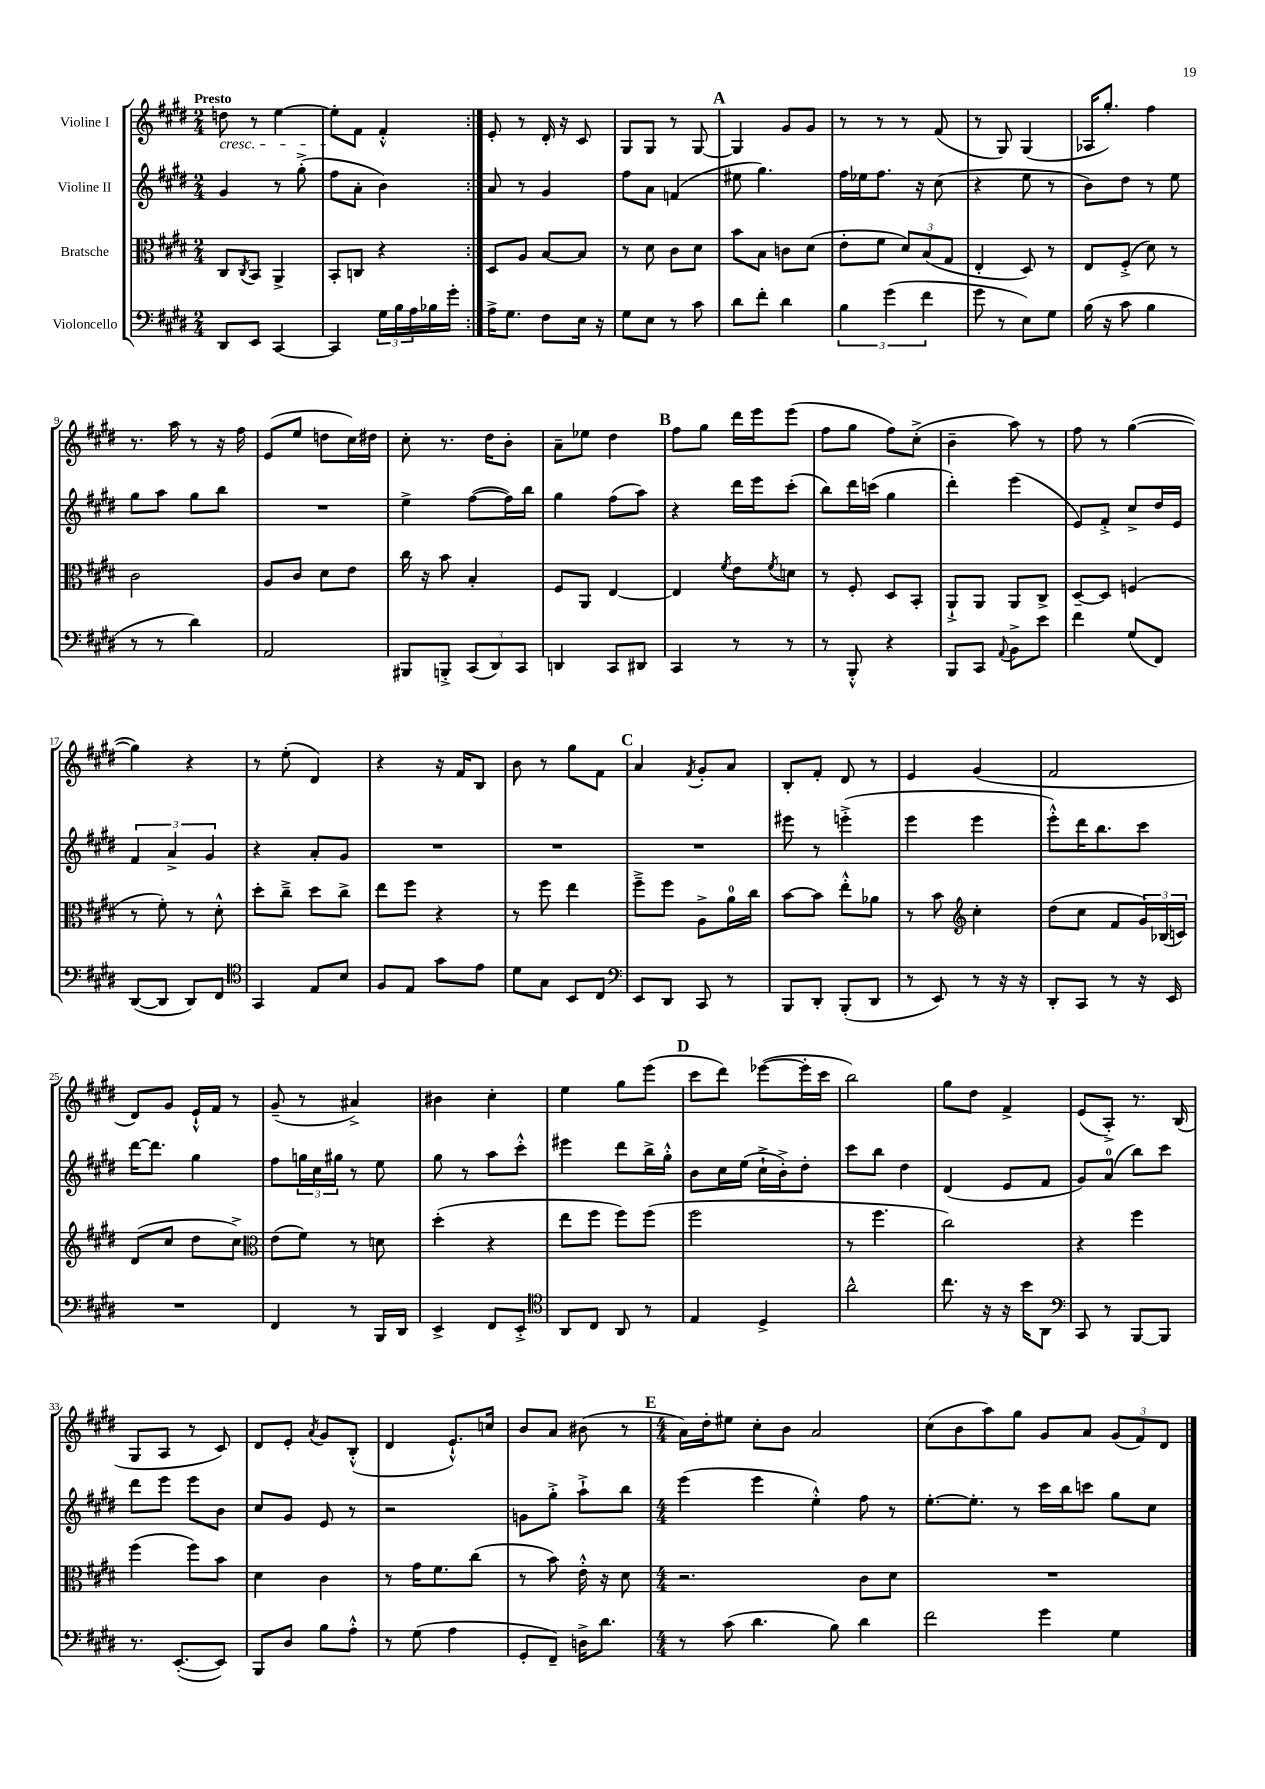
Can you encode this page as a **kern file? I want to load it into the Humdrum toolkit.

**kern	**kern	**kern	**kern
*part4	*part3	*part2	*part1
*staff4	*staff3	*staff2	*staff1
*I"Violoncello	*I"Bratsche	*I"Violine II	*I"Violine I
*clefF4	*clefC3	*clefG2	*clefG2
*k[f#c#g#d#]	*k[f#c#g#d#]	*k[f#c#g#d#]	*k[f#c#g#d#]
*M2/4	*M2/4	*M2/4	*M2/4
=1	=1	=1	=1
!	!	!	!LO:TX:a:B:t=Presto
!	!	!	!LO:TX:b:i:t=cresc.
8DD#/L	8C#/L	4g#/	8ddn\
.	8qC#/	.	.
8EE/J	8BB/J	.	8r
[4CC#/	4AA^/	8r	[4ee\
.	.	(8gg#'^\	.
=2	=2	=2	=2
4CC#/]	8BB'/L	8ff#\L	8ee'\L]
.	8Cn/J	8a'\J	8f#\J
24G#\LL	4r	4b\)	4f#'^^/
24B\	.	.	.
24A\	.	.	.
16B-X\	.	.	.
16g#'\JJ	.	.	.
=3:|!	=3:|!	=3:|!	=3:|!
16A^\KL	8D#/L	8a/	8e'/
8.G#\J	.	.	.
.	8A/J	8r	8r
8F#\L	[8B/L	4g#/	16d#'/
.	.	.	16r
16E\Jk	8B/J]	.	8c#/
16r	.	.	.
=4	=4	=4	=4
8G#\L	8r	8ff#\L	8G#/L
8E\J	8d#\	8a\J	8G#/J
8r	8c#\L	(4fn/	8r
8c#\	8d#\J	.	[8G#/
!!LO:REH:place=s1:t=A
=5	=5	=5	=5
8d#\L	8b\L	8ee#X\	4G#/]
8f#'\J	8B\J	4.gg#\)	.
4d#\	8cn\L	.	8g#/L
.	(8d#\J	.	8g#/J
=6	=6	=6	=6
6B\	8e'\L	16ff#\LL	8r
.	.	16ee-X\J	.
.	8f#\J	8.ff#\J	8r
(6g#\	.	.	.
.	12d#/L)	.	8r
.	.	16r	.
6f#\	(12B/	.	.
.	.	(8cc#\	(8f#/
.	12G#/J	.	.
=7	=7	=7	=7
8g#\	4E'/	4r	8r
8r	.	.	8G#/)
8E\L)	8D#/)	8ee\	(4G#/
8G#\J	8r	8r	.
=8	=8	=8	=8
(16B\	8E/L	8b\L)	16A-X/KL
16r	.	.	8.gg#'/J)
8c#\	(8F#'^/J	8dd#\J	.
4B\	8d#\)	8r	4ff#\
.	8r	8ee\	.
!!LO:LB:g=z
=9	=9	=9	=9
8r	2c#\	8gg#\L	8.r
8r	.	8aa\J	.
.	.	.	16aa\
4d#\)	.	8gg#\L	8r
.	.	8bb\J	16r
.	.	.	16ff#\
=10	=10	=10	=10
2AA/	8A/L	2r	(8e/L
.	8c#/J	.	8ee/J
.	8d#\L	.	8ddn\L
.	8e\J	.	16cc#\L)
.	.	.	16dd#X\JJ
=11	=11	=11	=11
8BBB#X/L	16cc#\	4ee^\	8cc#'\
.	16r	.	.
8BBBn'^/J	8b\	.	8.r
(12CC#/L	4B'/	([8ff#\L	.
.	.	.	16dd#\KL
12DD#/)	.	.	.
.	.	16ff#\L])	8b'\J
12CC#/J	.	.	.
.	.	16bb\JJ	.
=12	=12	=12	=12
4DDn/	8F#/L	4gg#\	8a~\L
.	8AA/J	.	8ee-X\J
8CC#/L	[4E/	(8ff#\L	4dd#\
8DD#X/J	.	8aa\J)	.
!!LO:REH:place=s1:t=B
=13	=13	=13	=13
4CC#/	4E/]	4r	8ff#\L
.	.	.	8gg#\J
.	8qf#/	.	.
8r	8e\L	16ddd#\LL	16ddd#\LL
.	.	16eee\J	16eee\J
.	8qf#/	.	.
8r	8dn\J	(8ccc#'\J	(8eee\J
=14	=14	=14	=14
8r	8r	8bb\L)	8ff#\L
8BBB'^^/	8F#'/	16ddd#\L	8gg#\J
.	.	(16cccn\JJ	.
4r	8D#/L	4gg#\	8ff#\L)
.	8BB'/J	.	(8cc#'^\J
=15	=15	=15	=15
8BBB/L	8AA`^/L	4ddd#'\)	4b~\
8CC#/J	8AA/J	.	.
8qqAA/	.	.	.
8BB^\L	8AA/L	(4eee\	8aa\)
8e\J	8C#^/J	.	8r
=16	=16	=16	=16
4f#\	[8D#~/L	8e/L)	8ff#\
.	8D#/J]	8f#'^/J	8r
(8G#/L	(4Fn/	8cc#^/L	([4gg#\
8FF#/J)	.	16dd#/L	.
.	.	16e/JJ	.
!!LO:LB:g=z
=17	=17	=17	=17
([8DD#/L	8r	6f#/	4gg#\])
8DD#/J]	8f#'\)	.	.
.	.	6a^/	.
8DD#/L)	8r	.	4r
.	.	6g#/	.
8FF#/J	8d#'^^\	.	.
=18	=18	=18	=18
*clefC4	*	*	*
4GG#/	8dd#'\L	4r	8r
.	8cc#~^\J	.	(8ee'\
8E/L	8dd#\L	8a'/L	4d#/)
8B/J	8cc#^\J	8g#/J	.
=19	=19	=19	=19
8F#/L	8ee\L	2r	4r
8E/J	8ff#\J	.	.
8g#\L	4r	.	16r
.	.	.	16f#/KL
8e\J	.	.	8B/J
=20	=20	=20	=20
8d#\L	8r	2r	8b\
8G#\J	8ff#\	.	8r
8BB/L	4ee\	.	8gg#\L
8C#/J	.	.	8f#\J
!!LO:REH:place=s1:t=C
=21	=21	=21	=21
*clefF4	*	*	*
8EE/L	8ff#~^\L	2r	4a/
8DD#/J	8ff#\J	.	.
.	.	.	8qf#/
8CC#/	8A^\L	.	8g#'/L
8r	16a\L	.	8a/J
.	16cc#\JJ	.	.
=22	=22	=22	=22
8BBB/L	[8b\L	8eee#X\	8B'/L
8DD#'/J	8b\J]	8r	8f#'/J
(8BBB'/L	8ee'^^\L	(4eeen'^\	8d#/
8DD#/J	8a-X\J	.	8r
=23	=23	=23	=23
8r	8r	4eee\	4e/
8EE/)	8b\	.	.
*	*clefG2	*	*
8r	4cc#'\	4eee\	(4g#/
16r	.	.	.
16r	.	.	.
=24	=24	=24	=24
8DD#'/L	(8dd#\L	8eee'^^\L)	2f#/
8CC#/J	8cc#\J	16ddd#\K	.
.	.	8.bb\	.
8r	8f#/L	.	.
16r	24g#/L)	8ccc#\J	.
.	(24B-X/	.	.
16EE/	.	.	.
.	24cn/JJ)	.	.
!!LO:LB:g=z
=25	=25	=25	=25
2r	(8d#/L	[16ddd#\KL	8d#/L)
.	.	8.ddd#\J]	.
.	8cc#/J	.	8g#/J
.	8dd#\L	4gg#\	16e`^^/LL
.	.	.	16f#/JJ
.	8cc#^\J)	.	8r
=26	=26	=26	=26
*	*clefC3	*	*
4FF#/	(8e\L	8ff#\L	(8g#~/
.	8f#\J)	24ggn\L	8r
.	.	24cc#\	.
.	.	24gg#X\JJ	.
8r	8r	8r	4a#X^/)
16BBB/LL	8dn\	8ee\	.
16DD#/JJ	.	.	.
=27	=27	=27	=27
4EE^/	(4dd#'\	8gg#\	4b#X\
.	.	8r	.
8FF#/L	4r	8aa\L	4cc#'\
8EE'^/J	.	8ccc#'^^\J	.
=28	=28	=28	=28
*clefC4	*	*	*
8AA/L	8ee\L	4eee#X\	4ee\
8C#/J	8ff#\J	.	.
8AA/	8ff#\L)	8ddd#\L	8gg#\L
8r	(8ff#\J	16bb^\L	(8eee\J
.	.	16gg#'^^\JJ	.
!!LO:REH:place=s1:t=D
=29	=29	=29	=29
4E/	2ff#\	8b\L	8ccc#\L
.	.	16cc#\L	8ddd#\J)
.	.	(16ee\JJ	.
4D#^/	.	16cc#`^\LL	([8eee-X\L
.	.	16b'^\J)	.
.	.	8dd#'\J	16eee-'\L]
.	.	.	16ccc#\JJ
=30	=30	=30	=30
2a^^\	8r	8ccc#\L	2bb\)
.	4.ff#\	8bb\J	.
.	.	4dd#\	.
=31	=31	=31	=31
8.cc#\	2cc#\)	(4d#/	8gg#\L
.	.	.	8dd#\J
16r	.	.	.
16r	.	8e/L	4f#^/
16b\KL	.	.	.
8AA\J	.	8f#/J	.
=32	=32	=32	=32
*clefF4	*	*	*
8CC#/	4r	8g#/L)	(8e/L
8r	.	(8a/J	8A'^/J)
[8BBB/L	4ff#\	8bb\L)	8.r
8BBB/J]	.	8ccc#\J	.
.	.	.	(16B/
!!LO:LB:g=z
=33	=33	=33	=33
8.r	(4ff#\	8ddd#\L	8G#/L
.	.	8eee\J	8A/J
([8.EE'/L	.	.	.
.	8ff#\L)	8eee\L	8r
8EE/J])	8b\J	8b\J	8c#/)
=34	=34	=34	=34
8BBB/L	4d#\	8cc#/L	8d#/L
8D#/J	.	8g#/J	8e'/J
.	.	.	8qa/
8B\L	4c#\	8e/	8g#/L
8A'^^\J	.	8r	(8B'^^/J
=35	=35	=35	=35
8r	8r	2r	4d#/
(8G#\	16g#\KL	.	.
.	8.f#\	.	.
4A\	.	.	8.e`^^/L)
.	(8cc#\J	.	.
.	.	.	16ccn/Jk
=36	=36	=36	=36
8GG#'/L	8r	8gn\L	8b/L
8FF#~/J)	8b\)	8gg#'^\J	8a/J
16Dn^\KL	16e'^^\	8aa`^\L	(8b#X\
8.d#\J	16r	.	.
.	8d#\	8bb\J	8r
!!LO:REH:place=s1:t=E
=37	=37	=37	=37
*M4/4	*M4/4	*M4/4	*M4/4
8r	2.r	(4eee\	16a\LL)
.	.	.	16dd#'\J
(8c#\	.	.	8ee#X\J
4.d#\	.	4eee\	8cc#'\L
.	.	.	8b\J
.	.	4ee'^^\)	2a/
8B\)	.	.	.
4d#\	8c#\L	8ff#\	.
.	8d#\J	8r	.
=38	=38	=38	=38
2f#\	1r	[8.ee'\L	(8cc#\L
.	.	.	8b\
.	.	8.ee'\J]	.
.	.	.	8aa\)
.	.	8r	8gg#\J
4g#\	.	16ccc#\LL	8g#/L
.	.	16bb\J	.
.	.	8cccn\J	8a/J
4G#\	.	8gg#\L	(12g#/L
.	.	.	12f#/)
.	.	8cc#\J	.
.	.	.	12d#/J
==	==	==	==
*-	*-	*-	*-
